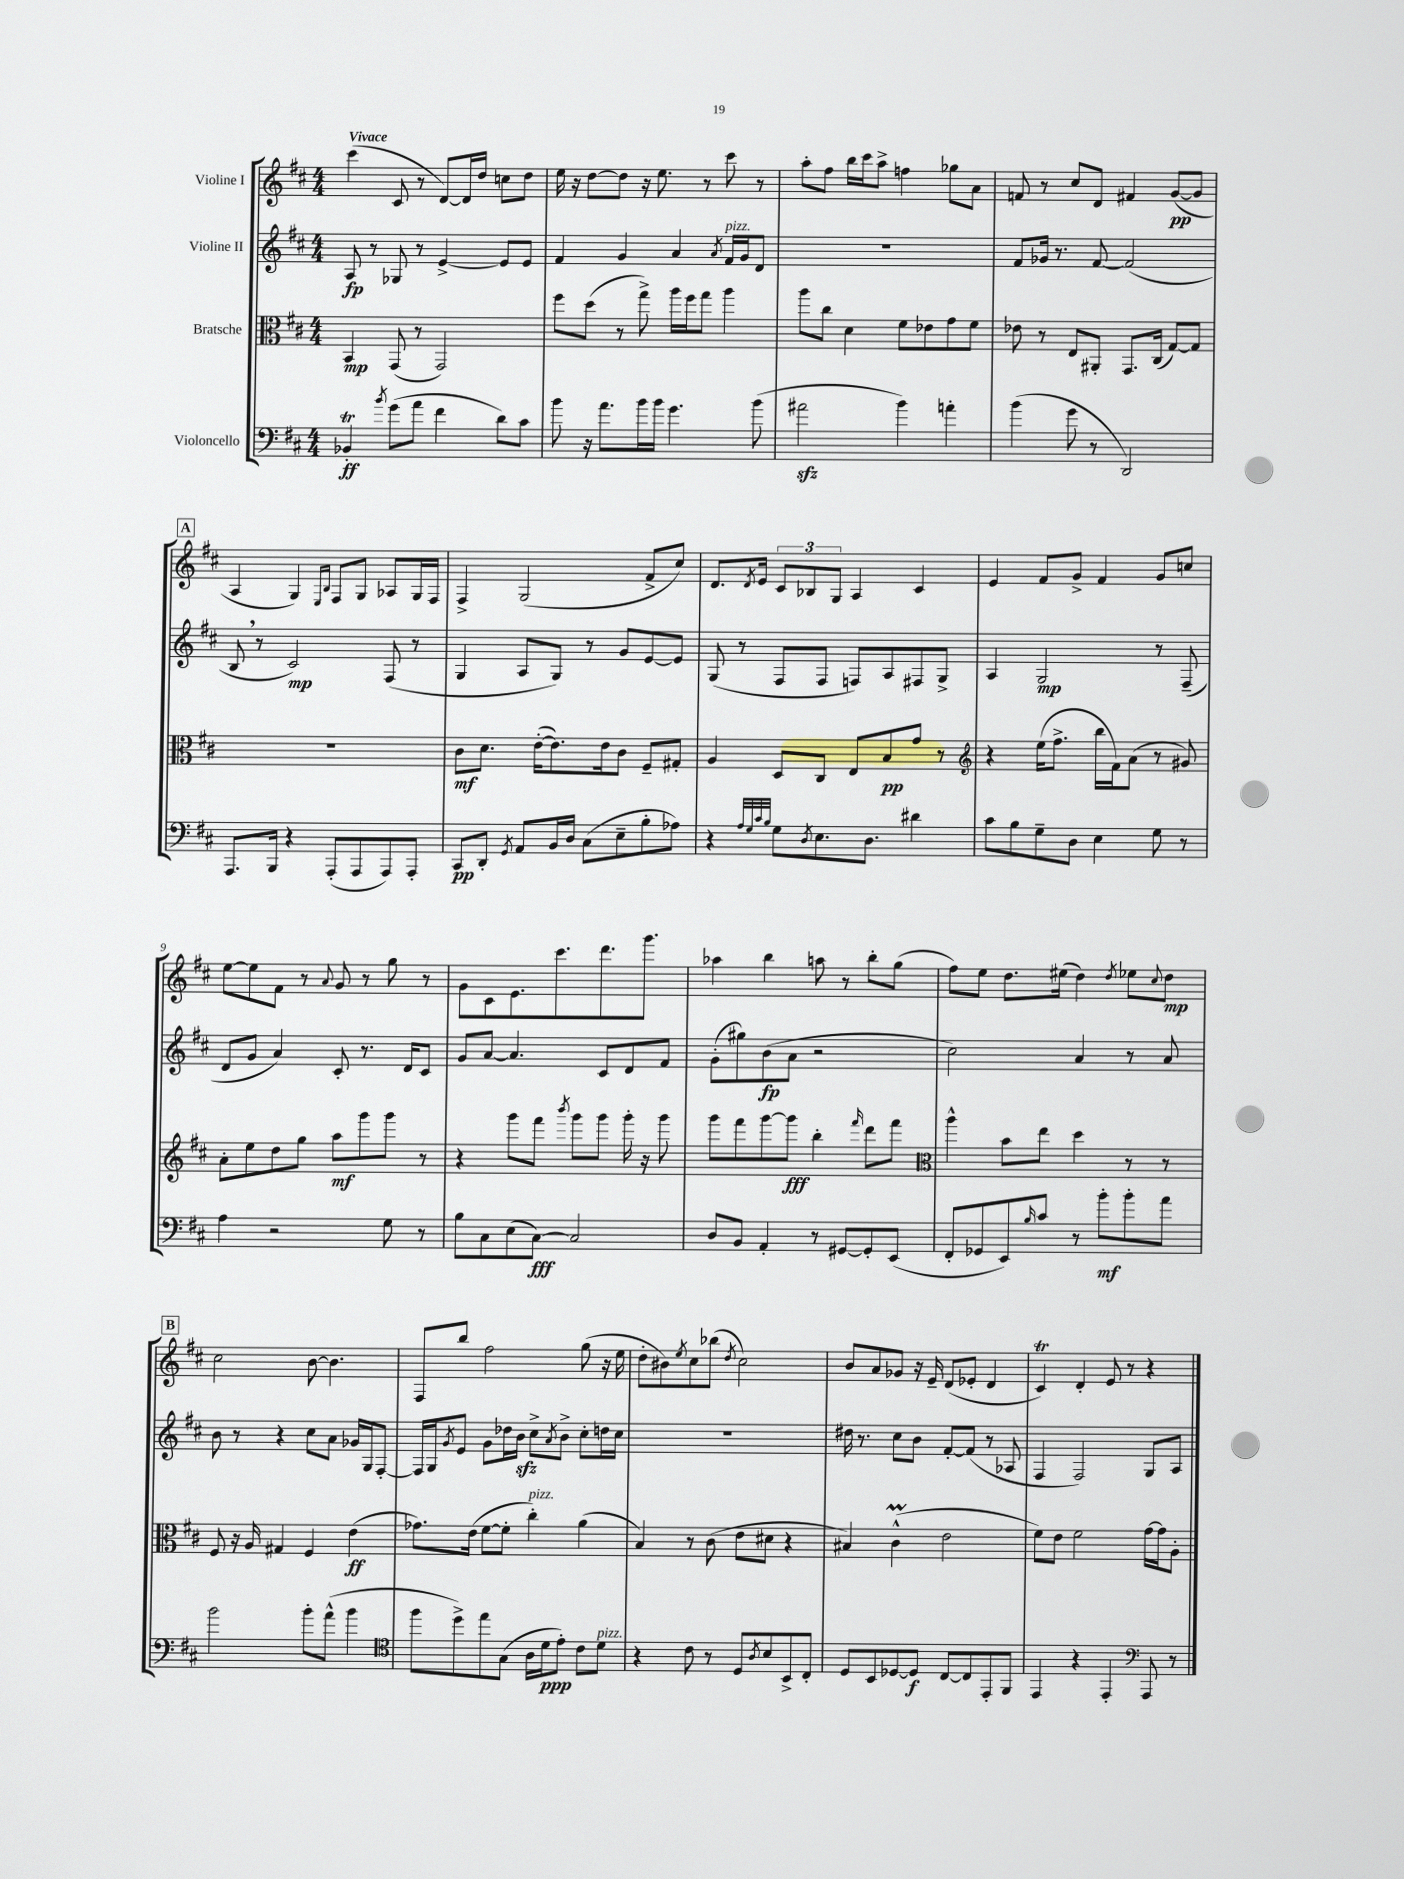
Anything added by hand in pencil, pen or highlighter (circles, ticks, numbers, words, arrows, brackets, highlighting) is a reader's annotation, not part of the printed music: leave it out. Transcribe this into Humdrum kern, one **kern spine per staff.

**kern	**kern	**kern	**kern
*staff4	*staff3	*staff2	*staff1
*clefF4	*clefC3	*clefG2	*clefG2
*k[f#c#]	*k[f#c#]	*k[f#c#]	*k[f#c#]
*M4/4	*M4/4	*M4/4	*M4/4
4BB-'/	4BB/	8A/	(4ccc#\
.	.	8r	.
8qb/	.	.	.
(8g\L	(8GG/	8G-/	8c#/
8a\J	8r	8r	8r
4f#\	2GG/)	[4e^/	[8d/L)
.	.	.	16d/]L
.	.	.	16dd/JJ
8d\L)	.	8e/]L	8cc\L
8c#\J	.	8e/J	8dd\J
=	=	=	=
8b\	8ff#\L	4f#/	16ee\
.	.	.	16r
16r	(8dd\J	.	[8dd\L
8.a\L	.	.	.
.	8r	4g/	8dd\]J
16b\L	8gg^\)	.	16r
16b\JJ	.	.	8.ee\
4.g\	16aa\LL	4a/	.
.	16ff#\J	.	.
.	8gg\J	.	8r
.	.	8qa/	.
.	4aa\	16f#/LL	8ccc#\
.	.	16g/J	.
(8b\	.	8d/J	8r
=	=	=	=
2a#\	8aa\L	1r	8aa'\L
.	8cc#\J	.	8ff#\J
.	4d\	.	16bb\LL
.	.	.	16ccc#\J
.	.	.	8aa^\J
4b\)	8f#\L	.	4ff\
.	8e-\	.	.
4a'\	8g\	.	8gg-\L
.	8f#\J	.	8a\J
=	=	=	=
(4b\	8e-\	8f#/L	8f/
.	8r	16g-/Jk	8r
.	.	8.r	.
8g\	8E/L	.	8cc#/L
8r	8AA#'/J	[8f#/	8d/J
2DD/)	8.GG/L	(2f#/]	4f#/
.	(16C#/Jk	.	.
.	[8G/L)	.	([8g/L
.	8G/]J	.	8g/]J
=	=	=	=
8.AAA/L	1r	8B/	4A/
.	.	8r	.
16BBB/Jk	.	.	.
4r	.	2c#/)	4G/)
.	.	.	16qqE/LL
.	.	.	16qqB/JJ
(8AAA'/L	.	.	8F#/L
8AAA/	.	.	8G/J
8AAA/)	.	(8F#/	8A-/L
8AAA'/J	.	8r	16G/L
.	.	.	16F#/JJ
=	=	=	=
8CC#/L	8c#\L	4G/	4F#^/
8DD'/J	8.d\J	.	.
8qGG/	.	.	.
8AA/L	.	8A/L	(2G/
.	([16e'\LK	.	.
16BB/L	8.e\])	8G/J)	.
16D/JJ	.	.	.
(8C#\L	.	8r	.
.	16e\k	.	.
8E~\	8c#\J	8g/L	.
8B'\	8F#~/L	[8e/	8f#^/L
8A-\J)	8G#'/J	8e/]J	8cc#/J)
=	=	=	=
4r	4A/	(8G/	8.d/L
.	.	8r	.
.	.	.	8qd/
.	.	.	16e/Jk
32qqA/LLL	.	.	.
32qqG/	.	.	.
32qqc#/	.	.	.
32qqB/JJJ	.	.	.
8G\L	8D/L	8F#/L	12c#/L
.	.	.	12B-/
8qD/	.	.	.
8.E\	8C#/J	8F#/J	.
.	.	.	12G/J
.	8E/L	8F/L)	4A/
8.D\J	.	.	.
.	8B/	8A/	.
4d#\	8g/J	8F#/	4c#/
.	8r	8G^/J	.
=	=	=	=
*	*clefG2	*	*
8c#\L	4r	4A/	4e/
8B\	.	.	.
8G~\	(16ee\LK	2G/	8f#/L
.	8.ff#^\J	.	.
8D\J	.	.	8g^/J
4E\	16bb\LL	.	4f#/
.	16f#\J)	.	.
.	(8a\J	.	.
8G\	8r	8r	8g/L
8r	8g#/)	(8F#~/	8cc/J
=	=	=	=
4A\	8a'\L	8d/L	[8ee\L
.	8ee\	8g/J	8ee\]
2r	8dd\	4a/)	8f#\J
.	8gg\J	.	8r
.	.	.	8qqa/
.	8aa\L	8c#'/	8g/
.	8ggg\	8.r	8r
8G\	8ggg\J	.	8gg\
.	.	16d/LK	.
8r	8r	8c#/J	8r
=	=	=	=
8B\L	4r	8g/L	8g\L
8C#\	.	[8a/J	8c#\
(8E\	8ggg\L	4.a/]	8.e\
[8C#\J)	8fff#\J	.	.
.	.	.	8.ccc#\
.	8qbbb/	.	.
2C#/]	8ggg\L	.	.
.	8ggg\J	8c#/L	8.ddd\
.	16ggg'\	8d/	.
.	16r	.	8.ggg\J
.	8ggg\	8f#/J	.
=	=	=	=
8D/L	8ggg\L	(8g'\L	4aa-\
8BB/J	8fff#\	8gg#\)	.
4AA'/	[8ggg\	(8b\	4bb\
.	8ggg\]J	8a\J	.
8r	4bb'\	2r	8aa\
[8GG#/L	.	.	8r
.	16qqfff#/	.	.
8GG#'/]	8ddd\L	.	8bb'\L
(8EE/J	8fff#\J	.	(8gg\J
=	=	=	=
*	*clefC3	*	*
8FF#'/L	4aa^^\	2cc#\)	8ff#\L)
8GG-/	.	.	8ee\J
8EE/)	8b\L	.	8.dd\L
16qqB/	.	.	.
8c#/J	8ee\J	.	.
.	.	.	(16ee#\Jk
8r	4dd\	4a/	4dd\)
8b'\L	.	.	.
.	.	.	8qdd/
8b'\	8r	8r	8ee-\L
.	.	.	8qqcc#/
8a\J	8r	8a/	8dd\J
=	=	=	=
2b\	8F#/	8b\	2cc#\
.	16r	8r	.
.	16A/	.	.
.	4G#/	4r	.
8b'\L	4F#/	8cc#\L	[8b\
(8a^^\J	.	8a\J	4.b\]
4b\	(4e\	16g-/LL	.
.	.	16G/J	.
.	.	[8F#'/J	.
=	=	=	=
*clefC4	*	*	*
8ff#\L	8.g-\L)	16F#/]LL	8F#/L
.	.	16G/J	.
.	.	8qg/	.
8dd^\)	.	8e/J	8bb/J
.	(16e\Jk	.	.
8ee\	[8f#\L	8g\L	2ff#\
(8G\J	8f#'\]J	16dd-\L	.
.	.	16b\JJ	.
16A\LL	4cc#'\)	8cc#^\L	.
16d\J	.	.	.
.	.	8qa/	.
8e'\J)	.	8b^\J	.
8c#\L	(4a\	8cc#'\L	(8gg\
8d\J	.	16dd\L	16r
.	.	16cc#\JJ	16ee\
=	=	=	=
4r	4B/)	1r	8dd'\L
.	.	.	8b#\)
.	.	.	8qee/
8c#\	8r	.	8cc#\
8r	(8c#\	.	(8bb-\J
.	.	.	8qdd/
8D/L	8e\L	.	2cc#\)
8qA/	.	.	.
8B/	8d#\J	.	.
8BB^/	4r	.	.
8C#'/J	.	.	.
=	=	=	=
8D/L	4B#/)	16dd#\	8b/L
.	.	8.r	.
8BB/	.	.	8a/
[8D-/	(4c#^^\	8cc#\L	8g-/J
8D-/]J	.	8b\J	16r
.	.	.	16e~/
[8C#/L	2e\	[8f#'/L	(8d/L
8C#/]	.	(8f#/]J	8e-'/J
8EE'/	.	8r	4d/
8FF#/J	.	8A-/	.
=	=	=	=
4EE/	8f#\L)	4F#/	4c#/)
.	8e\J	.	.
4r	2f#\	2F#/)	4d'/
4EE'/	.	.	8e/
.	.	.	8r
*clefF4	*	*	*
8AAA/	[16g\LL	8G/L	4r
.	16g\]J	.	.
8r	8A'\J	8A/J	.
==	==	==	==
*-	*-	*-	*-
